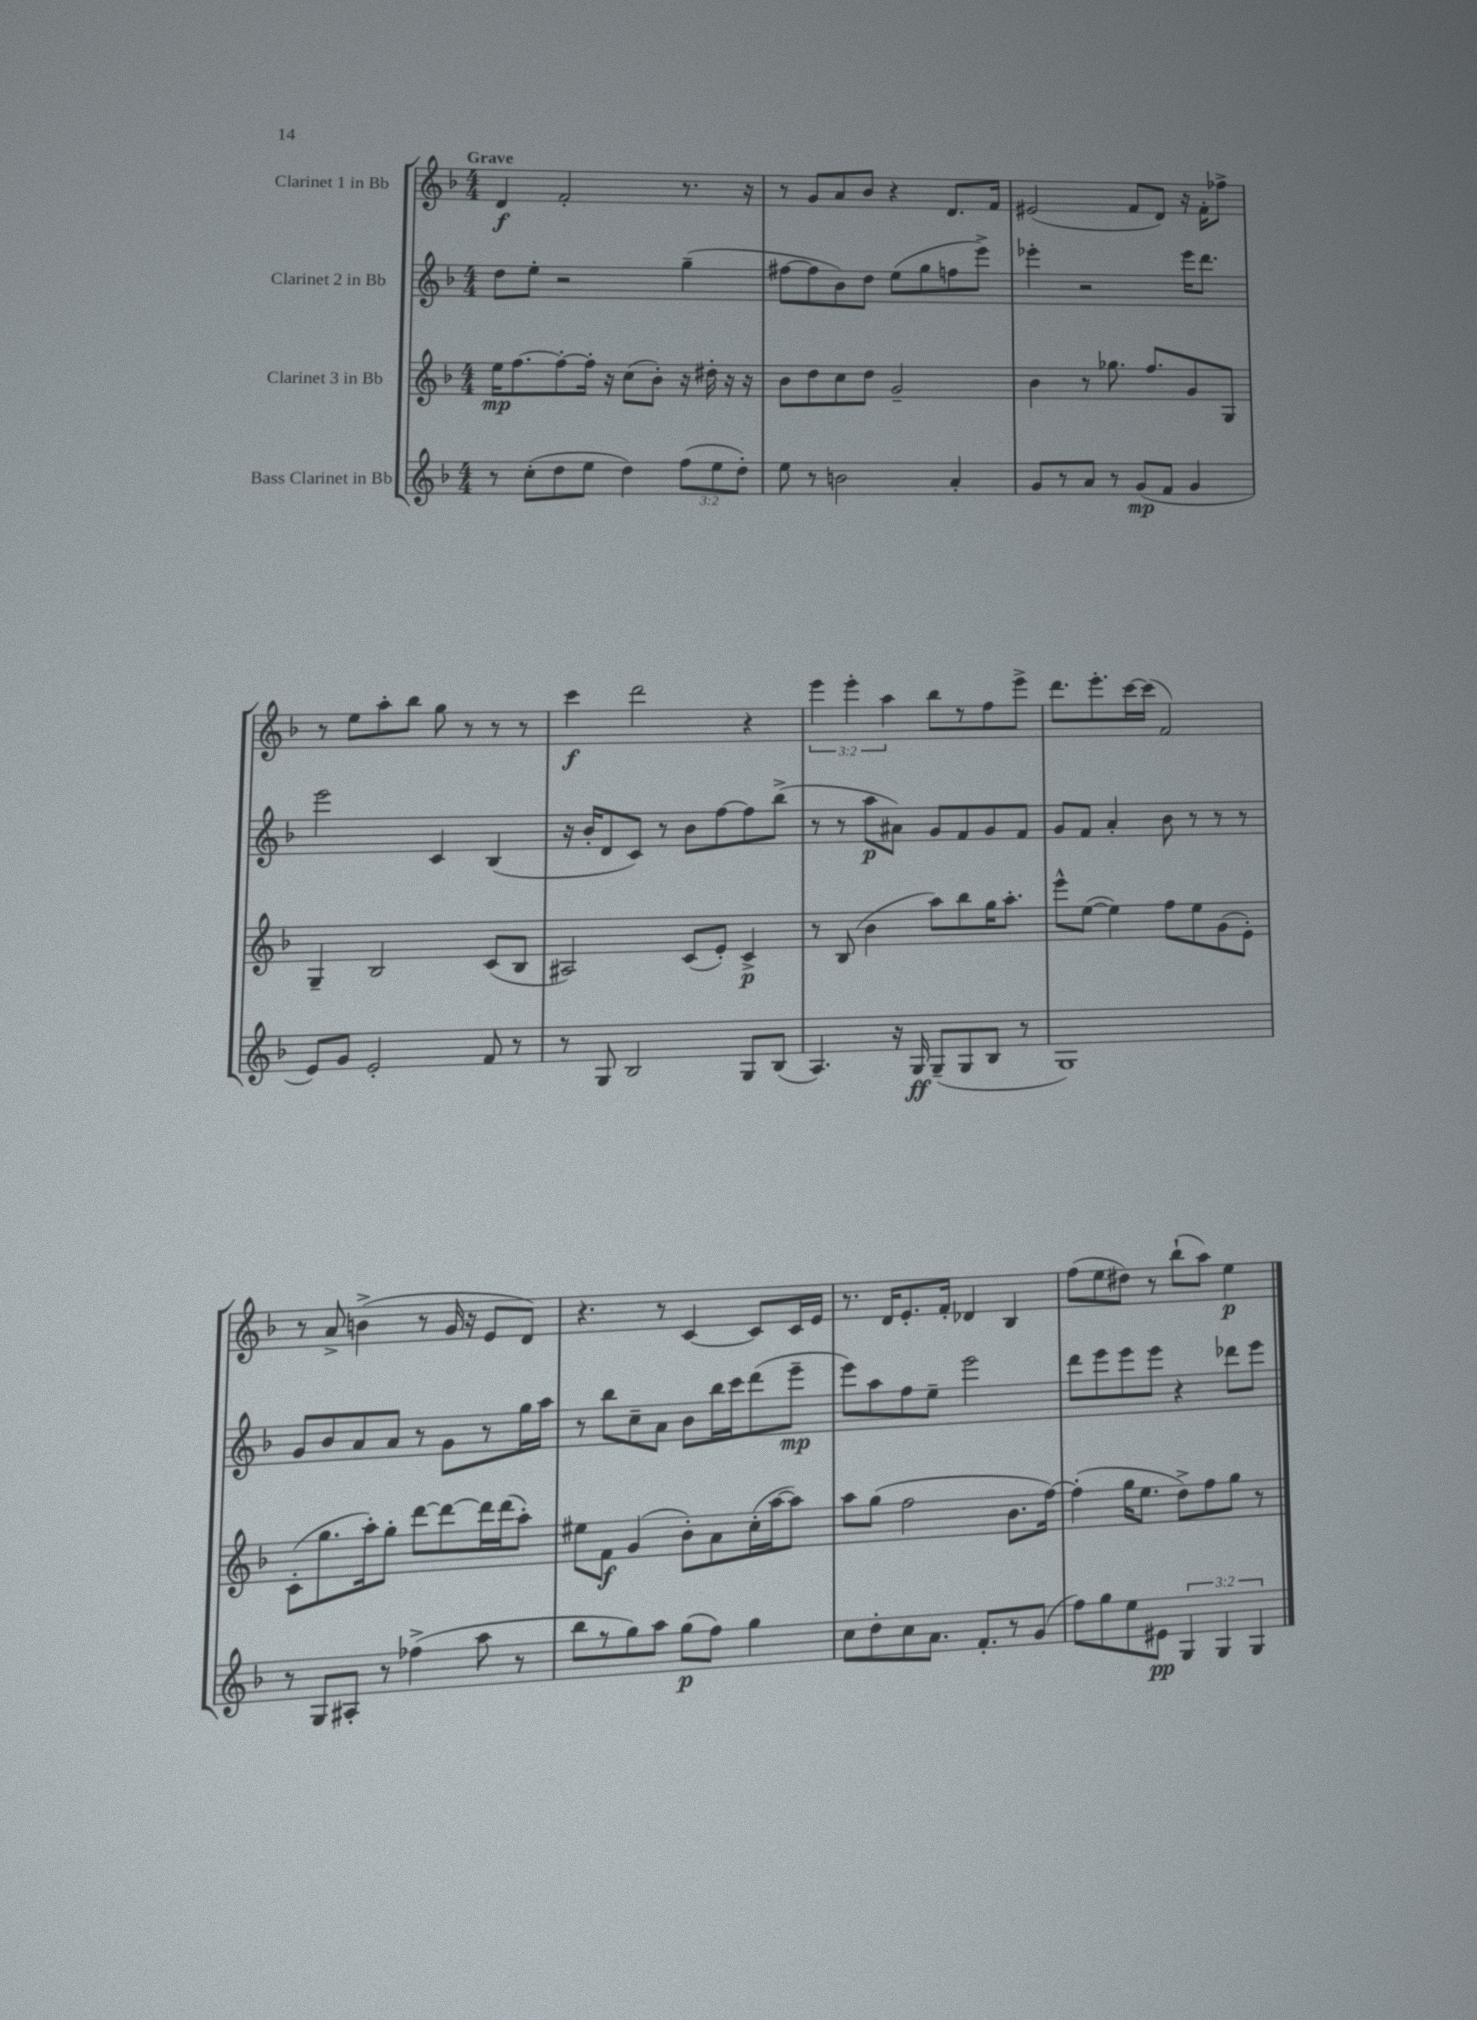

**kern	**dynam	**kern	**dynam	**kern	**dynam	**kern	**dynam
*part4	*part4	*part3	*part3	*part2	*part2	*part1	*part1
*staff4	*staff4	*staff3	*staff3	*staff2	*staff2	*staff1	*staff1
*I"Bass Clarinet in Bb	*	*I"Clarinet 3 in Bb	*	*I"Clarinet 2 in Bb	*	*I"Clarinet 1 in Bb	*
*clefG2	*	*clefG2	*	*clefG2	*	*clefG2	*
*k[b-]	*	*k[b-]	*	*k[b-]	*	*k[b-]	*
*M4/4	*	*M4/4	*	*M4/4	*	*M4/4	*
=1	=1	=1	=1	=1	=1	=1	=1
!	!	!	!	!	!	!LO:TX:a:B:t=Grave	!
8r	.	16ee\KL	mp	8dd\L	.	4d/	f
.	.	[8.ff\	.	.	.	.	.
(8cc'\L	.	.	.	8ee'\J	.	.	.
8dd\	.	8ff'\_	.	2r	.	2f'/	.
8ee\J	.	16ff'\Jk]	.	.	.	.	.
.	.	16r	.	.	.	.	.
4dd\)	.	(8cc\L	.	.	.	.	.
.	.	8b-'\J)	.	.	.	.	.
(12ff\L	.	16r	.	(4gg~\	.	8.r	.
.	.	16dd#X'\	.	.	.	.	.
12ee\	.	.	.	.	.	.	.
.	.	16r	.	.	.	.	.
12dd'\J)	.	.	.	.	.	.	.
.	.	16r	.	.	.	16r	.
=2	=2	=2	=2	=2	=2	=2	=2
8ee\	.	8b-\L	.	[8ff#X\L	.	8r	.
8r	.	8dd\	.	8ff#\]	.	8g/L	.
2bn\	.	8cc\	.	8b-\)	.	8a/	.
.	.	8dd\J	.	8dd\J	.	8b-/J	.
.	.	2g~/	.	(8ee\L	.	4r	.
.	.	.	.	8gg\	.	.	.
4a'/	.	.	.	8ffn\	.	8.d/L	.
.	.	.	.	8eee^\J)	.	.	.
.	.	.	.	.	.	16f/Jk	.
=3	=3	=3	=3	=3	=3	=3	=3
8g/L	.	4b-\	.	4eee-X'\	.	(2e#X/	.
8r	.	.	.	.	.	.	.
8a/J	.	8r	.	2r	.	.	.
8r	.	8.gg-X\	.	.	.	.	.
(8g/L	mp	.	.	.	.	8f/L	.
.	.	8.ff/L	.	.	.	.	.
8f/J	.	.	.	.	.	8d/J)	.
4g/	.	8g/	.	16eee-\KL	.	16r	.
.	.	.	.	8.ddd\J	.	16f'\KL	.
.	.	8G/J	.	.	.	8ff-X^\J	.
!!LO:LB:g=z
=4	=4	=4	=4	=4	=4	=4	=4
8e/L)	.	4G~/	.	2eee\	.	8r	.
8g/J	.	.	.	.	.	8ee\L	.
2e'/	.	2B-/	.	.	.	8aa'\	.
.	.	.	.	.	.	8bb-\J	.
.	.	.	.	4c/	.	8gg\	.
.	.	.	.	.	.	8r	.
8f/	.	(8c/L	.	(4B-/	.	8r	.
8r	.	8B-/J	.	.	.	8r	.
=5	=5	=5	=5	=5	=5	=5	=5
8r	.	2A#X/)	.	16r	.	4ccc\	f
.	.	.	.	16b-'/KL	.	.	.
8G/	.	.	.	8d/	.	.	.
2B-/	.	.	.	8c/J)	.	2ddd\	.
.	.	.	.	8r	.	.	.
.	.	(8c/L	.	8b-\L	.	.	.
.	.	8e'/J)	.	[8ff\	.	.	.
8G/L	.	4c^/	p	8ff\]	.	4r	.
(8B-/J	.	.	.	(8bb-^\J	.	.	.
=6	=6	=6	=6	=6	=6	=6	=6
4.A/)	.	8r	.	8r	.	6eee\	.
.	.	(8B-/	.	8r	.	.	.
.	.	.	.	.	.	6eee'\	.
.	.	4b-\	.	8aa\L	p	.	.
.	.	.	.	.	.	6aa\	.
16r	.	.	.	8a#X\J)	.	.	.
16G/	ff	.	.	.	.	.	.
(8G~/L	.	8aa\L)	.	8g/L	.	8bb-\L	.
8G/	.	8bb-\	.	8f/	.	8r	.
8B-/J	.	16gg\K	.	8g/	.	8ff\	.
.	.	8.aa'\J	.	.	.	.	.
8r	.	.	.	8f/J	.	8eee^\J	.
=7	=7	=7	=7	=7	=7	=7	=7
1G)	.	8eee^^\L	.	8g/L	.	8.ddd\L	.
.	.	([8ee\J	.	8f/J	.	.	.
.	.	.	.	.	.	8.eee'\	.
.	.	4ee\])	.	4a'/	.	.	.
.	.	.	.	.	.	[16ccc\L	.
.	.	.	.	.	.	(16ccc\JJ]	.
.	.	8ff\L	.	8b-\	.	2f/)	.
.	.	8ee\	.	8r	.	.	.
.	.	(8g\	.	8r	.	.	.
.	.	8e'\J)	.	8r	.	.	.
!!LO:LB:g=z
=8	=8	=8	=8	=8	=8	=8	=8
8r	.	(8c'\L	.	8g/L	.	8r	.
8G/L	.	8.gg\	.	8b-/	.	8a^/	.
8A#X'/J	.	.	.	8a/	.	(4bn^\	.
.	.	16aa'\k)	.	.	.	.	.
8r	.	8gg'\J	.	8a/J	.	.	.
(4ff-X^\	.	[8ddd\L	.	8r	.	8r	.
.	.	8ddd\_	.	8g\L	.	16g/	.
.	.	.	.	.	.	16r	.
8aa\	.	16ddd\L]	.	8r	.	8e/L	.
.	.	(16ddd\J	.	.	.	.	.
8r	.	8aa'\J)	.	16gg\L	.	8d/J)	.
.	.	.	.	16aa\JJ	.	.	.
=9	=9	=9	=9	=9	=9	=9	=9
8bb-\L	.	8ee#X\L	.	8r	.	4.r	.
8r	.	8f\J	f	8bb-\L	.	.	.
8gg\)	.	(4g/	.	8cc~\	.	.	.
8aa\J	.	.	.	8a\J	.	8r	.
(8gg\L	p	8b-'\L)	.	8b-\L	.	[4c/	.
8ff\J)	.	8a\	.	16bb-\L	.	.	.
.	.	.	.	16ccc\J	.	.	.
4gg\	.	(16cc'\L	.	(8ddd\	.	8c/L]	.
.	.	[16aa\J	.	.	.	.	.
.	.	8aa\J])	.	8eee~\J	mp	16c/L	.
.	.	.	.	.	.	16e/JJ	.
=10	=10	=10	=10	=10	=10	=10	=10
8cc\L	.	8aa\L	.	8eee\L)	.	8.r	.
8dd'\	.	(8gg\J	.	8aa\	.	.	.
.	.	.	.	.	.	16d/KL	.
8cc\	.	2ff\	.	8ff\	.	8.e'/	.
8.a\J	.	.	.	8ee~\J	.	.	.
.	.	.	.	.	.	16f'/Jk	.
.	.	.	.	2eee\	.	4d-X/	.
8.f'/L	.	.	.	.	.	.	.
8r	.	8.b-\L	.	.	.	4B-/	.
(8g/J	.	.	.	.	.	.	.
.	.	[16ff\Jk)	.	.	.	.	.
=11	=11	=11	=11	=11	=11	=11	=11
8ff\L)	.	(4ff'\]	.	8ddd\L	.	(8ff\L	.
8gg\	.	.	.	8eee\	.	8ee\	.
8ee\	.	16gg\KL	.	8eee\	.	8dd#X\J)	.
.	.	8.ee\J	.	.	.	.	.
8e#X\J	pp	.	.	8eee\J	.	8r	.
6G/	.	8dd^\L)	.	4r	.	(8bb-`\L	.
.	.	8ff\	.	.	.	8aa\J)	.
6G/	.	.	.	.	.	.	.
.	.	8gg\J	.	8ddd-X\L	.	4ee\	p
6G/	.	.	.	.	.	.	.
.	.	8r	.	8eee\J	.	.	.
==	==	==	==	==	==	==	==
*-	*-	*-	*-	*-	*-	*-	*-
